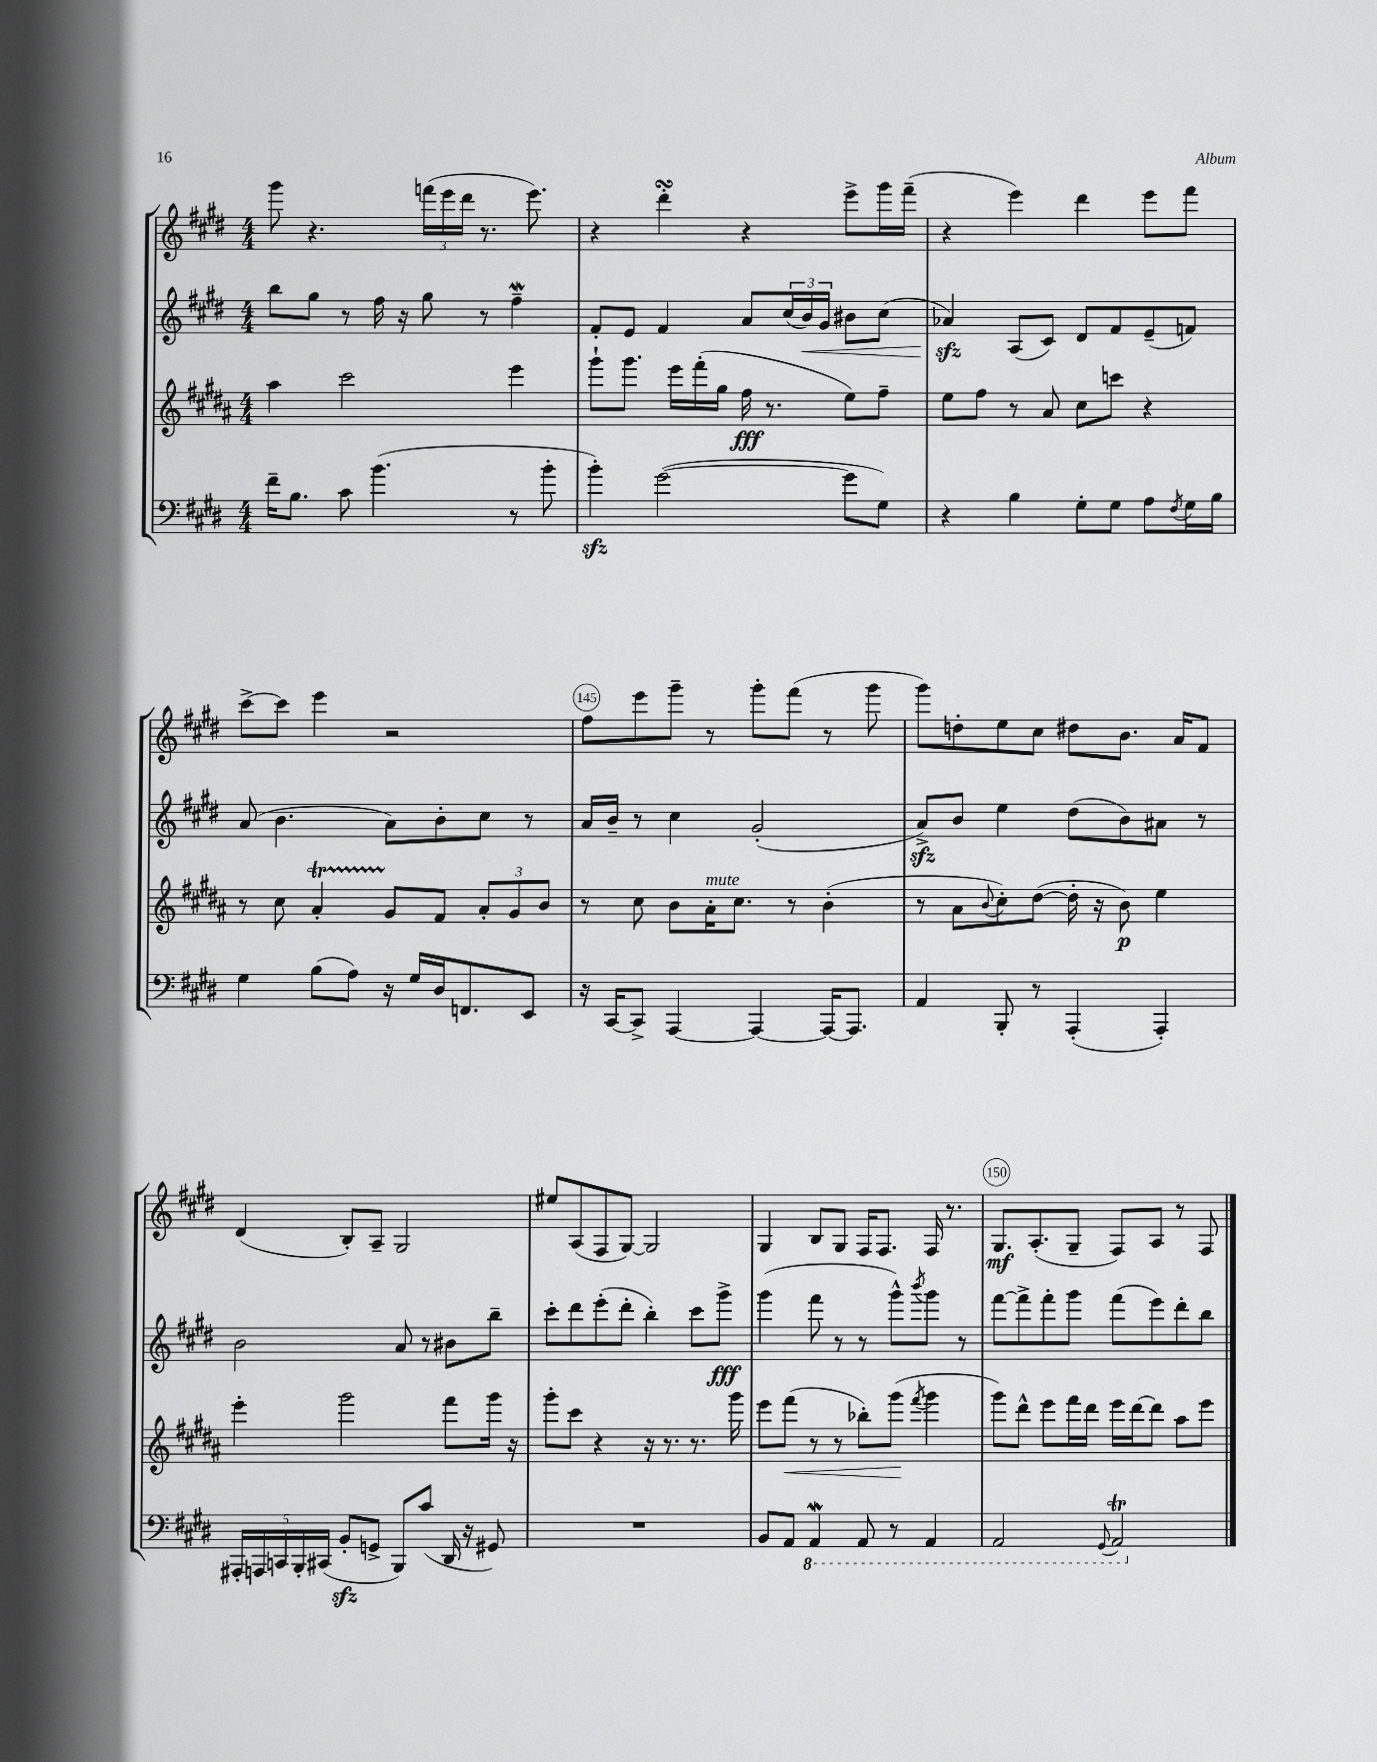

**kern	**kern	**kern	**kern
*staff4	*staff3	*staff2	*staff1
*clefF4	*clefG2	*clefG2	*clefG2
*k[f#c#g#d#]	*k[f#c#g#d#a#]	*k[f#c#g#d#]	*k[f#c#g#d#]
*M4/4	*M4/4	*M4/4	*M4/4
16f#~	4aa#	8bb	8ggg#
8.B	.	.	.
.	.	8gg#	4.r
8c#	2ccc#	8r	.
(4.b	.	16ff#	.
.	.	16r	.
.	.	8gg#	(24fff
.	.	.	24eee
.	.	.	24ddd#
.	.	8r	8.r
8r	4eee	4ff#~	.
.	.	.	8.eee)
8b'	.	.	.
=	=	=	=
4b')	8ggg#`	8f#'	4r
.	8.ggg#	8e	.
([2g#	.	4f#	4ddd#'
.	16eee	.	.
.	(16fff#'	.	.
.	16gg#	.	.
.	16ff#	8a	4r
.	8.r	.	.
.	.	(24cc#	.
.	.	24b)	.
.	.	24g#	.
8g#]	8ee)	8b#	8eee^
8G#)	8ff#~	(8cc#	16ggg#
.	.	.	(16fff#~
=	=	=	=
4r	8ee	4a-)	4r
.	8ff#	.	.
4B	8r	(8A	4eee)
.	8a#	8c#)	.
8G#'	8cc#	8d#	4ddd#
8G#	8ccc	8f#	.
8A	4r	(8e~	8eee
8qF#	.	.	.
16G#	.	8f)	8fff#
16B	.	.	.
=	=	=	=
4G#	8r	(8a	[8ccc#^
.	8cc#	4.b	8ccc#]
(8B	4a#'	.	4eee
8A)	.	.	.
16r	8g#	8a)	2r
16G#	.	.	.
16D#	8f#	8b'	.
8.FF	.	.	.
.	12a#'	8cc#	.
.	12g#	.	.
8EE	.	8r	.
.	12b	.	.
=	=	=	=
16r	8r	16a	8ff#
[16CC#	.	16b~	.
8CC#^]	8cc#	8r	8eee
[4AAA	8b	4cc#	8ggg#~
.	16a#'	.	8r
.	8.cc#	.	.
4AAA_	.	(2g#'	8ggg#'
.	8r	.	(8fff#
16AAA_	(4b'	.	8r
8.AAA]	.	.	.
.	.	.	8ggg#
=	=	=	=
4AA	8r	8a^)	8ggg#)
.	8a#	8b	8dd'
.	8qqb	.	.
8BBB'	8cc#')	4ee	8ee
8r	([8dd#	.	8cc#
(4AAA'	16dd#']	(8dd#	8dd#
.	16r	.	.
.	8b)	8b)	8.b
4AAA')	4ee	8a#	.
.	.	.	16a
.	.	8r	8f#
=	=	=	=
20AAA#'	4eee'	2b	(4d#
20AAA	.	.	.
20CC	.	.	.
20BBB'	.	.	.
(20CC#	.	.	.
8BB'	2ggg#	.	8B')
8GG^	.	.	8A~
8BBB)	.	8a	2G#
(8c#	.	8r	.
16DD#	8fff#	8b#	.
16r	.	.	.
8GG#)	16ggg#	8bb~	.
.	16r	.	.
=	=	=	=
1r	8ggg#'	8ccc#'	8ee#
.	8ccc#	8ddd#	(8A
.	4r	(8eee'	8F#
.	.	8ddd#'	[8G#)
.	16r	4bb')	2G#]
.	8.r	.	.
.	8.r	8ccc#	.
.	.	8ggg#^	.
.	16ggg#	.	.
=	=	=	=
8BB	8eee	(4ggg#	4G#
8AA	(8fff#	.	.
4AAA	8r	8fff#	8B
.	8r	8r	8G#
8AAA	8bb-')	8r	16F#
.	.	.	8.F#
8r	(8ggg#	8ggg#^^)	.
.	8qfff#	8qbbb	.
4AAA	4ggg#	8ggg#	16F#
.	.	.	8.r
.	.	8r	.
=	=	=	=
2AAA	8ggg#)	[8fff#	8.G#
.	8ddd#^^	8fff#^]	.
.	.	.	(8.A'
.	8eee	8fff#'	.
.	16fff#	8ggg#	8G#~
.	16ddd#	.	.
8qqGGG#	.	.	.
2AAA	16eee	(8fff#	8F#)
.	[16ddd#	.	.
.	8ddd#]	8eee)	8A
.	8aa#	8ddd#'	8r
.	8eee	8bb	8F#
==	==	==	==
*-	*-	*-	*-
